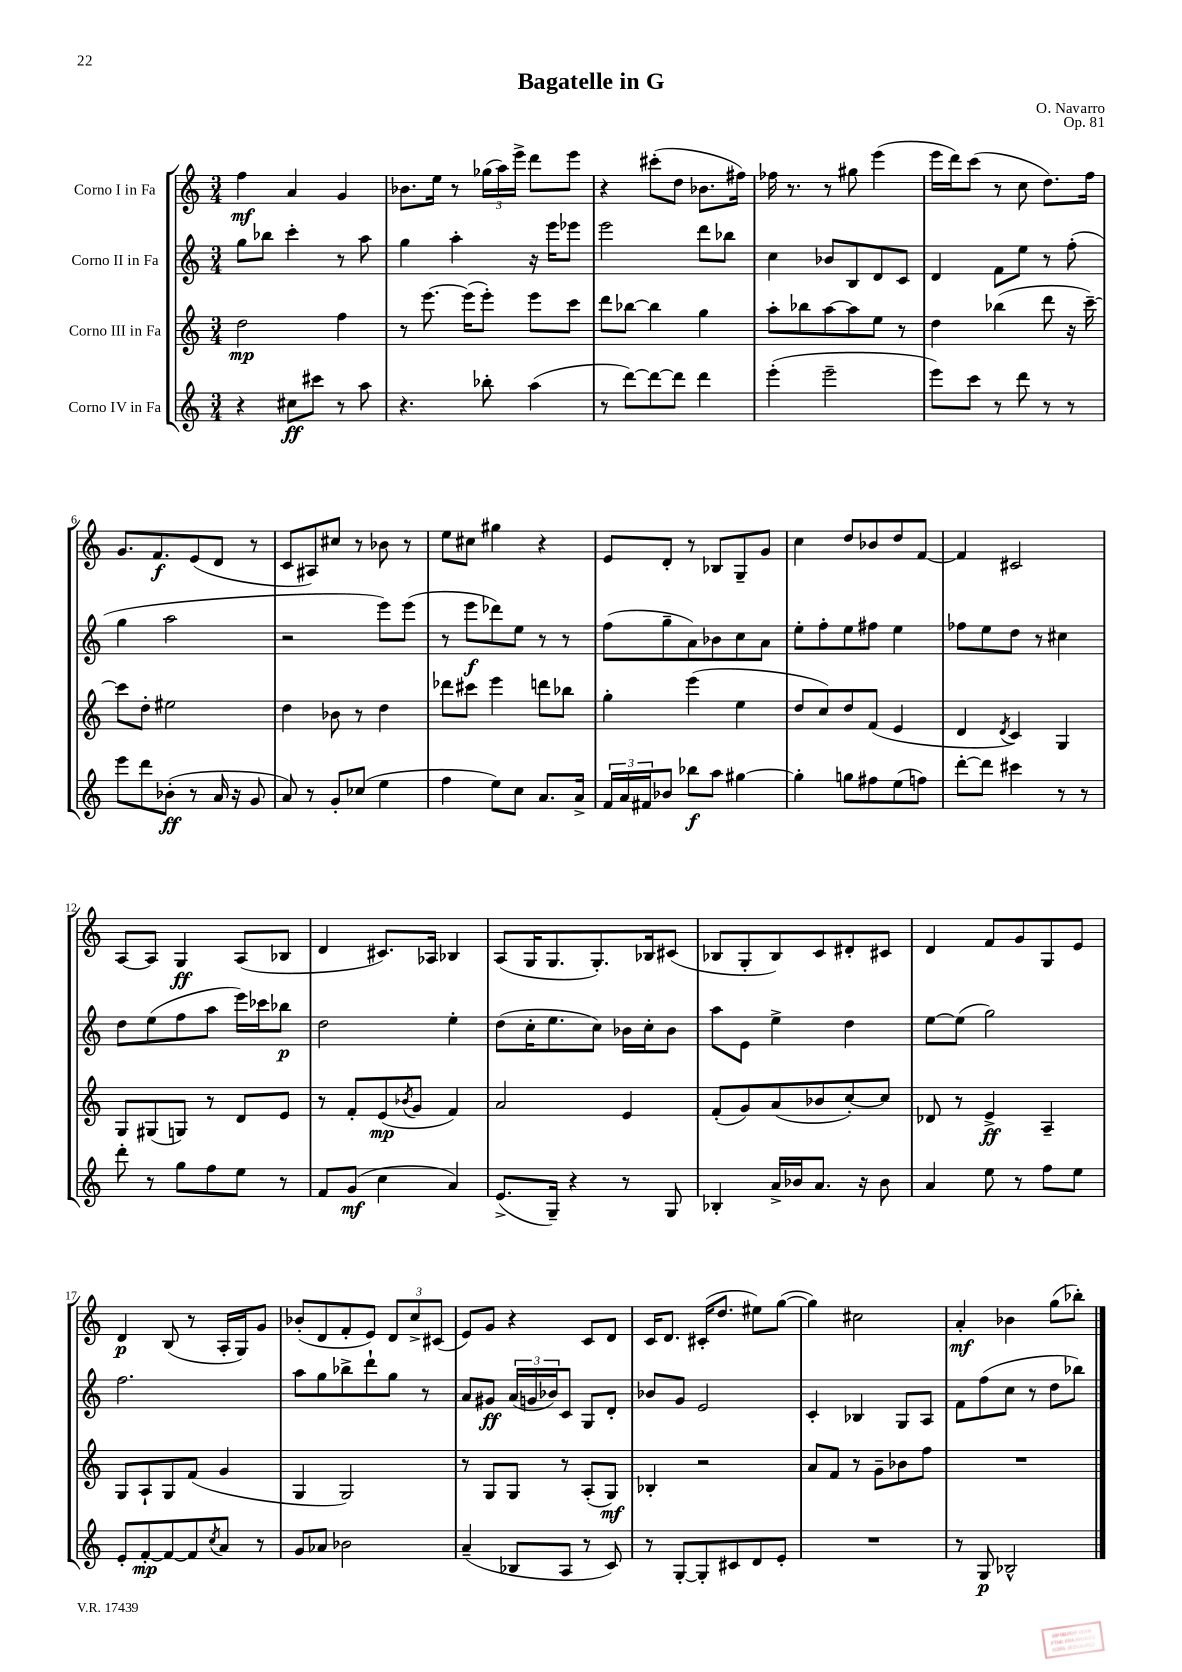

**kern	**dynam	**kern	**dynam	**kern	**dynam	**kern	**dynam
*part4	*part4	*part3	*part3	*part2	*part2	*part1	*part1
*staff4	*staff4	*staff3	*staff3	*staff2	*staff2	*staff1	*staff1
*I"Corno IV in Fa	*	*I"Corno III in Fa	*	*I"Corno II in Fa	*	*I"Corno I in Fa	*
*clefG2	*	*clefG2	*	*clefG2	*	*clefG2	*
*k[]	*	*k[]	*	*k[]	*	*k[]	*
*M3/4	*	*M3/4	*	*M3/4	*	*M3/4	*
=1	=1	=1	=1	=1	=1	=1	=1
4r	.	2dd\	mp	8gg\L	.	4ff\	mf
.	.	.	.	8bb-X\J	.	.	.
8cc#X\L	ff	.	.	4ccc'\	.	4a/	.
8ccc#X\J	.	.	.	.	.	.	.
8r	.	4ff\	.	8r	.	4g/	.
8aa\	.	.	.	8aa\	.	.	.
=2	=2	=2	=2	=2	=2	=2	=2
4.r	.	8r	.	4gg\	.	8.b-X\L	.
.	.	[8.eee\	.	.	.	.	.
.	.	.	.	.	.	16ee\Jk	.
.	.	.	.	4aa'\	.	8r	.
.	.	(16eee\KL]	.	.	.	.	.
8bb-X'\	.	8eee'\J)	.	.	.	(24gg-X\LL	.
.	.	.	.	.	.	24aa\)	.
.	.	.	.	.	.	24eee^\JJ	.
(4aa\	.	8eee\L	.	16r	.	8ddd\L	.
.	.	.	.	16eee\KL	.	.	.
.	.	8ccc\J	.	8eee-X\J	.	8eee\J	.
=3	=3	=3	=3	=3	=3	=3	=3
8r	.	8ddd\L	.	2eee\	.	4r	.
[8ddd\L)	.	[8bb-X\J	.	.	.	.	.
8ddd\_	.	4bb-\]	.	.	.	(8ccc#X'\L	.
8ddd\J]	.	.	.	.	.	8dd\J	.
4ddd\	.	4gg\	.	8ddd\L	.	8.b-X\L	.
.	.	.	.	8bb-X\J	.	.	.
.	.	.	.	.	.	16ff#X\Jk)	.
=4	=4	=4	=4	=4	=4	=4	=4
(4eee'\	.	8aa'\L	.	4cc\	.	16ff-X\	.
.	.	.	.	.	.	8.r	.
.	.	8bb-X\	.	.	.	.	.
2eee~\	.	[8aa\	.	8b-X/L	.	8r	.
.	.	8aa\]	.	8B/	.	8gg#X\	.
.	.	8ee\J	.	8d/	.	(4eee\	.
.	.	8r	.	8c/J	.	.	.
=5	=5	=5	=5	=5	=5	=5	=5
8eee\L)	.	4dd\	.	4d/	.	16eee\LL	.
.	.	.	.	.	.	16ddd\J)	.
8ccc\J	.	.	.	.	.	(8ccc\J	.
8r	.	(4bb-X\	.	8f\L	.	8r	.
8ddd\	.	.	.	8ee\J	.	8cc\	.
8r	.	8ddd\	.	8r	.	8.dd\L)	.
8r	.	16r	.	(8ff'\	.	.	.
.	.	[16ccc~\)	.	.	.	16ff\Jk	.
!!LO:LB:g=z
=6	=6	=6	=6	=6	=6	=6	=6
8eee\L	.	8ccc\L]	.	4gg\	.	8.g/L	.
8ddd\	.	8dd'\J	.	.	.	.	.
.	.	.	.	.	.	8.f/	f
(8b-X'\J	ff	2ee#X\	.	2aa\	.	.	.
8r	.	.	.	.	.	(8e/	.
16a/	.	.	.	.	.	8d/J	.
16r	.	.	.	.	.	.	.
8g/	.	.	.	.	.	8r	.
=7	=7	=7	=7	=7	=7	=7	=7
8a/)	.	4dd\	.	2r	.	8c/L	.
8r	.	.	.	.	.	8A#X/)	.
8g'/L	.	8b-X\	.	.	.	8cc#X/J	.
(8cc-X/J	.	8r	.	.	.	8r	.
4ee\	.	4dd\	.	8eee\L)	.	8b-X\	.
.	.	.	.	(8eee\J	.	8r	.
=8	=8	=8	=8	=8	=8	=8	=8
4ff\	.	8ddd-X\L	.	8r	.	8ee\L	.
.	.	8ccc#X\J	.	8eee\L	f	8cc#X\J	.
8ee\L)	.	4eee\	.	8ddd-X\)	.	4gg#X\	.
8cc\J	.	.	.	8ee\J	.	.	.
8.a/L	.	8dddn\L	.	8r	.	4r	.
.	.	8bb-X\J	.	8r	.	.	.
16a^/Jk	.	.	.	.	.	.	.
=9	=9	=9	=9	=9	=9	=9	=9
24f/LL	.	4gg'\	.	(8ff\L	.	8e/L	.
24a/	.	.	.	.	.	.	.
24f#X/J	.	.	.	.	.	.	.
8b-X/J	.	.	.	8gg~\	.	8d'/J	.
8bb-X\L	f	(4eee\	.	8a\)	.	8r	.
8aa\J	.	.	.	8b-X\	.	8B-X/L	.
[4gg#X\	.	4ee\	.	8cc\	.	8G~/	.
.	.	.	.	8a\J	.	8g/J	.
=10	=10	=10	=10	=10	=10	=10	=10
4gg#'\]	.	8dd/L	.	8ee'\L	.	4cc\	.
.	.	8cc/)	.	8ff'\	.	.	.
8ggn\L	.	8dd/	.	8ee\	.	8dd/L	.
8ff#X\	.	(8f/J	.	8ff#X\J	.	8b-X/	.
(8ee\	.	4e/	.	4ee\	.	8dd/	.
8ffn\J)	.	.	.	.	.	[8f/J	.
=11	=11	=11	=11	=11	=11	=11	=11
[8ddd'\L	.	4d/	.	8ff-X\L	.	4f/]	.
8ddd\J]	.	.	.	8ee\	.	.	.
.	.	8qd/	.	.	.	.	.
4ccc#X\	.	4c/)	.	8dd\J	.	2c#X/	.
.	.	.	.	8r	.	.	.
8r	.	4G/	.	4cc#X\	.	.	.
8r	.	.	.	.	.	.	.
!!LO:LB:g=z
=12	=12	=12	=12	=12	=12	=12	=12
8ddd'\	.	8G/L	.	8dd\L	.	[8A/L	.
8r	.	(8G#X/	.	(8ee\	.	8A/J]	.
8gg\L	.	8Gn/J)	.	8ff\	.	4G/	ff
8ff\	.	8r	.	8aa\J	.	.	.
8ee\J	.	8d/L	.	16eee\LL)	.	(8A/L	.
.	.	.	.	16ccc-X\J	.	.	.
8r	.	8e/J	.	8bb-X\J	p	8B-X/J	.
=13	=13	=13	=13	=13	=13	=13	=13
8f/L	.	8r	.	2dd\	.	4d/	.
(8g/J	mf	8f'/L	.	.	.	.	.
4cc\	.	(8e/	mp	.	.	8.c#X/L)	.
.	.	8qb-X/	.	.	.	.	.
.	.	8g/J	.	.	.	.	.
.	.	.	.	.	.	16A-X/Jk	.
4a/)	.	4f/)	.	4ee'\	.	4B-X/	.
=14	=14	=14	=14	=14	=14	=14	=14
(8.e^/L	.	2a/	.	(8dd\L	.	(8A/L	.
.	.	.	.	16cc'\K	.	16G/K	.
16G~/Jk)	.	.	.	8.ee\	.	8.G/	.
4r	.	.	.	.	.	.	.
.	.	.	.	8cc\J)	.	8.G'/)	.
8r	.	4e/	.	16b-X\LL	.	.	.
.	.	.	.	16cc'\J	.	16B-X/k	.
8G/	.	.	.	8b-\J	.	(8c#X/J	.
=15	=15	=15	=15	=15	=15	=15	=15
4B-X'/	.	(8f'/L	.	8aa\L	.	8B-X/L	.
.	.	8g/)	.	8e\J	.	8G'/	.
16a^/LL	.	(8a/	.	4ee^\	.	8B-/)	.
16b-X/J	.	.	.	.	.	.	.
8.a/J	.	8b-X/	.	.	.	8c/	.
.	.	[8cc'/)	.	4dd\	.	8d#X'/	.
16r	.	.	.	.	.	.	.
8b-\	.	8cc/J]	.	.	.	8c#X/J	.
=16	=16	=16	=16	=16	=16	=16	=16
4a/	.	8d-X/	.	[8ee\L	.	4d/	.
.	.	8r	.	(8ee\J]	.	.	.
8ee\	.	4e^/	ff	2gg\)	.	8f/L	.
8r	.	.	.	.	.	8g/	.
8ff\L	.	4A~/	.	.	.	8G/	.
8ee\J	.	.	.	.	.	8e/J	.
!!LO:LB:g=z
=17	=17	=17	=17	=17	=17	=17	=17
8e'/L	.	8G/L	.	2.ff\	.	4d/	p
[8f'/	mp	8A`/	.	.	.	.	.
8f/_	.	8G/	.	.	.	(8B/	.
8f/]	.	(8f/J	.	.	.	8r	.
8qcc/	.	.	.	.	.	.	.
8a/J	.	4g/	.	.	.	16A'/LL	.
.	.	.	.	.	.	16G/J)	.
8r	.	.	.	.	.	8g/J	.
=18	=18	=18	=18	=18	=18	=18	=18
8g/L	.	4G/	.	8aa\L	.	(8b-X'/L	.
8a-X/J	.	.	.	8gg\	.	8d/	.
2b-X\	.	2G/)	.	8bb-X^\	.	8f'/	.
.	.	.	.	8ddd`\	.	8e/J)	.
.	.	.	.	8gg\J	.	12d/L	.
.	.	.	.	.	.	12cc^/	.
.	.	.	.	8r	.	.	.
.	.	.	.	.	.	(12c#X/J	.
=19	=19	=19	=19	=19	=19	=19	=19
(4a~/	.	8r	.	8a/L	.	8e/L)	.
.	.	8G/L	.	8g#X/J	ff	8g/J	.
8B-X/L	.	8G/J	.	(24a/LL	.	4r	.
.	.	.	.	24gn/	.	.	.
.	.	.	.	24b-X/J)	.	.	.
8A/J	.	8r	.	8c/J	.	.	.
8r	.	(8A'/L	.	8G/L	.	8c/L	.
8c/)	.	8G/J)	mf	8d'/J	.	8d/J	.
=20	=20	=20	=20	=20	=20	=20	=20
8r	.	4B-X'/	.	8b-X/L	.	16c/KL	.
.	.	.	.	.	.	8.d/J	.
[8G'/L	.	.	.	8g/J	.	.	.
8G'/]	.	2r	.	2e/	.	(16c#X'/KL	.
.	.	.	.	.	.	8.dd/J	.
8c#X/	.	.	.	.	.	.	.
8d/	.	.	.	.	.	8ee#X\L)	.
8e'/J	.	.	.	.	.	([8gg\J	.
=21	=21	=21	=21	=21	=21	=21	=21
2.r	.	8a/L	.	4c'/	.	4gg\])	.
.	.	8f/J	.	.	.	.	.
.	.	8r	.	4B-X/	.	2cc#X\	.
.	.	8g~\L	.	.	.	.	.
.	.	8b-X\	.	8G/L	.	.	.
.	.	8ff\J	.	8A/J	.	.	.
=22	=22	=22	=22	=22	=22	=22	=22
8r	.	2.r	.	8f\L	.	4a'/	mf
8G/	p	.	.	(8ff\	.	.	.
2B-X^^/	.	.	.	8cc\J	.	4b-X\	.
.	.	.	.	8r	.	.	.
.	.	.	.	8dd\L	.	(8gg\L	.
.	.	.	.	8bb-X\J)	.	8bb-X'\J)	.
==	==	==	==	==	==	==	==
*-	*-	*-	*-	*-	*-	*-	*-
